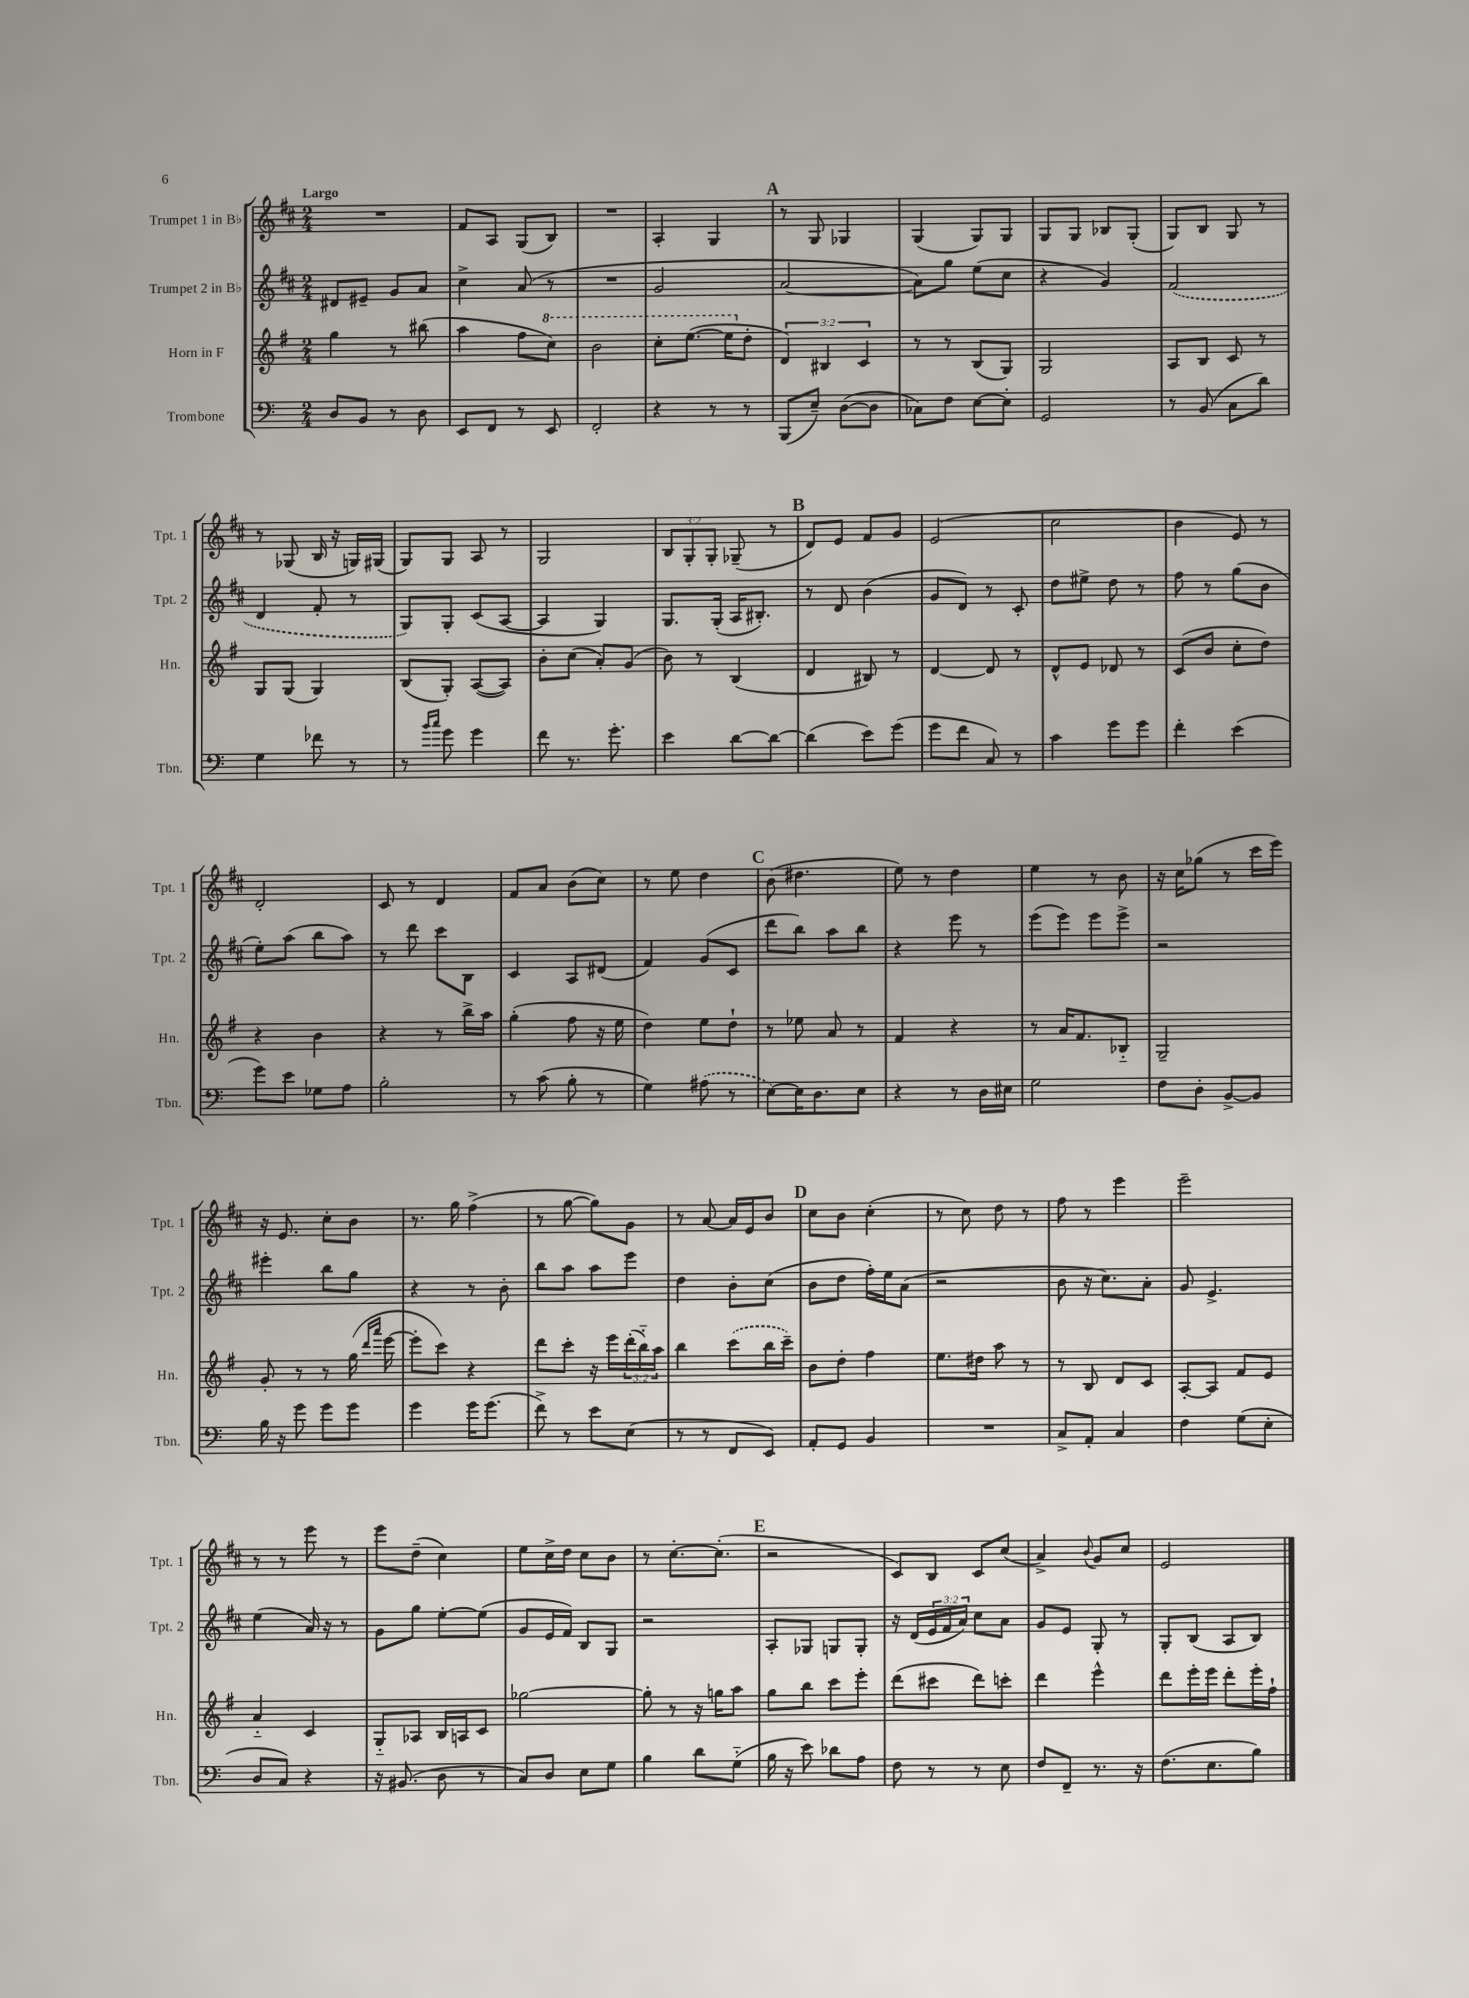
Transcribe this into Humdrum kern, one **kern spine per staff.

**kern	**kern	**kern	**kern
*staff4	*staff3	*staff2	*staff1
*clefF4	*clefG2	*clefG2	*clefG2
*k[]	*k[f#]	*k[f#c#]	*k[f#c#]
*M2/4	*M2/4	*M2/4	*M2/4
8D/L	4gg\	8d#/L	2r
8BB/J	.	8e#~/J	.
8r	8r	8g/L	.
8D\	(8bb#\	8a/J	.
=	=	=	=
8EE/L	4aa\	4cc#^\	8f#/L
8FF/J	.	.	8A/J
8r	8ff#\L	(8a/	(8G/L
8EE/	8ccc\J)	8r	8B/J)
=	=	=	=
2FF'/	2bb\	2r	2r
=	=	=	=
4r	8ccc'\L	2g/	4A'/
.	([8.eee\J	.	.
8r	.	.	4G/
.	16eee\]LK	.	.
8r	8dd'\J	.	.
=	=	=	=
(8BBB/L	6d/)	[2a/	8r
8E~/J)	.	.	8G/
.	6B#/	.	.
([8D\L	.	.	4G-/
.	6c/	.	.
8D\]J	.	.	.
=	=	=	=
8C-\L)	8r	8a\]L)	(4G/
8F\J	8r	8gg\J	.
[8E\L	(8B/L	(8ee\L	8G/L)
8E'\]J	8G/J)	8cc#\J	8G/J
=	=	=	=
2GG/	2G/	4r	8G/L
.	.	.	8G/J
.	.	4g/)	8B-/L
.	.	.	(8G'/J
=	=	=	=
8r	8A/L	(2f#/	8G/L)
(8BB/	8B/J	.	8B/J
8C\L	8c/	.	8G/
8d\J)	8r	.	8r
=	=	=	=
4G\	8G/L	4d/	8r
.	(8G/J	.	(8G-/
8f-\	4G/)	8f#'/	16B/
.	.	.	16r
8r	.	8r	16G/LL)
.	.	.	(16G#/JJ
=	=	=	=
8r	(8B/L	8G/L)	8G/L)
16qqb/LL	.	.	.
16qqcc/JJ	.	.	.
8g\	8G'/J)	8G'/J	8G/J
4g\	([8A/L	(8c#/L	8A/
.	8A/]J)	[8A/J	8r
=	=	=	=
8f\	8b'\L	4A/]	2G/
8.r	(8cc\J	.	.
.	8a'/L)	4G/)	.
8.g'\	.	.	.
.	(8g/J	.	.
=	=	=	=
4e\	8b\)	8.G/L	12B/L
.	.	.	12G'/
.	8r	.	.
.	.	.	12G'/J
.	.	(16G'/Jk	.
[8d\L	(4B/	16A/LK	(8G-~/
.	.	8.B#'/J)	.
8d\_J	.	.	8r
=	=	=	=
(4d\]	4d/	8r	8d/L)
.	.	8d/	8e/J
8e\L)	8B#/)	(4b\	8f#/L
(8g\J	8r	.	8g/J
=	=	=	=
8g\L	[4d/	8g/L	(2e/
8f\J	.	8d/J)	.
8C/)	8d/]	8r	.
8r	8r	8c#'/	.
=	=	=	=
4c\	8d^^/L	8dd\L	2cc#\
.	8e/J	8ee#^\J	.
8g\L	8d-/	8dd\	.
8g\J	8r	8r	.
=	=	=	=
4f'\	(8c/L	8ff#\	4b\
.	8b/J	8r	.
(4e\	8cc'\L	(8gg\L	8e/)
.	8dd\J)	8b\J	8r
=	=	=	=
8g\L)	4r	8ee'\L)	2d'/
8e\J	.	(8aa\J	.
8G-\L	4b\	8bb\L	.
8A\J	.	8aa\J)	.
=	=	=	=
2B'\	4r	8r	8c#/
.	.	8ddd\	8r
.	8r	8ccc#\L	4d/
.	16bb^\LL	8B\J	.
.	16aa\JJ	.	.
=	=	=	=
8r	(4gg'\	4c#/	8f#/L
(8c\	.	.	8a/J
8B'\	8ff#\	8A/L	(8b\L
8r	16r	(8d#/J	8cc#\J)
.	16ee\	.	.
=	=	=	=
4G\)	4dd\)	4f#/)	8r
.	.	.	8ee\
(8A#\	8ee\L	(8g/L	4dd\
8r	8dd`\J	8c#/J	.
=	=	=	=
[8E\L)	8r	8ddd\L	(8b\
16E\]K	8ee-\	8bb\J)	4.dd#\
8.D\	.	.	.
.	8a/	8aa\L	.
8E\J	8r	8bb\J	.
=	=	=	=
4r	4f#/	4r	8ee\)
.	.	.	8r
8r	4r	8eee\	4dd\
16D\LL	.	8r	.
16E#\JJ	.	.	.
=	=	=	=
2G\	8r	(8eee\L	4ee\
.	16a/LK	8eee\J)	.
.	8.f#/	.	.
.	.	8eee\L	8r
.	8B-'~/J	8eee^\J	8b\
=	=	=	=
8F\L	2G~/	2r	16r
.	.	.	16cc#\LK
8D'\J	.	.	(8gg-\J
[8BB^/L	.	.	8r
8BB/]J	.	.	16ccc#\LL
.	.	.	16eee\JJ)
=	=	=	=
16B\	8g'/	4eee#'\	16r
16r	.	.	8.e/
8g\	8r	.	.
8g\L	8r	8bb\L	8cc#'\L
8g\J	(16gg\	8gg\J	8b\J
.	16qqddd/LL	.	.
.	16qqaaa/JJ	.	.
.	[16eee\	.	.
=	=	=	=
4g\	8eee'\]L	4r	8.r
.	8ccc\J)	.	.
.	.	.	16gg\
16g\LK	4r	8r	(4ff#^\
(8.g\J	.	.	.
.	.	8b'\	.
=	=	=	=
8f^\)	8ddd\L	8bb\L	8r
8r	8ccc'\J	8aa\J	[8gg\
8e\L	16r	8aa\L	8gg\]L)
.	16eee\LL	.	.
(8E\J	(24ddd'\	8eee\J	8g\J
.	24bb'~\)	.	.
.	24aa\JJ	.	.
=	=	=	=
8r	4bb\	4dd\	8r
8r	.	.	[8a/
8FF/L	(8ccc\L	8b'\L	16a/]LL
.	.	.	16e/J
8EE/J)	16bb\L	(8cc#\J	8b/J
.	16ccc~\JJ)	.	.
=	=	=	=
8AA'/L	8b\L	8b\L	8cc#\L
8GG/J	8dd'\J	8dd\J	8b\J
4BB/	4ff#\	16ff#'\LL)	(4cc#'\
.	.	16ee\J	.
.	.	(8a\J	.
=	=	=	=
2r	8.ee\L	2r	8r
.	.	.	8cc#\)
.	16dd#\Jk	.	.
.	8aa\	.	8dd\
.	8r	.	8r
=	=	=	=
8C^/L	8r	8b\	8ff#\
8AA'/J	8B/	16r	8r
.	.	8.cc#\L)	.
4C/	8d/L	.	4eee\
.	8c/J	8a'\J	.
=	=	=	=
4F\	[8A'/L	8g/	2eee~\
.	8A/]J	4.e^/	.
(8G\L	8f#/L	.	.
8E'\J	8e/J	.	.
=	=	=	=
8D/L	4a'~/	(4ee\	8r
8C/J)	.	.	8r
4r	4c/	16a/)	8eee\
.	.	16r	.
.	.	8r	8r
=	=	=	=
16r	8G'~/L	8g\L	8eee\L
(8.BB#/	.	.	.
.	8A-/J	8gg\J	(8dd~\J
8D\	16B/LL	[8ee'\L	4cc#\)
.	16A/J	.	.
8r	8c/J	(8ee\]J	.
=	=	=	=
8C/L)	[2gg-\	8g/L	8ee\L
8D/J	.	16e/L	16cc#^\L
.	.	16f#/JJ)	16dd\JJ
8E\L	.	8B/L	8cc#\L
8G\J	.	8G/J	8b\J
=	=	=	=
4B\	8gg-'\]	2r	8r
.	8r	.	[8.cc#'\L
8d\L	16r	.	.
.	16gg\LK	.	(8.cc#'\]J
(8G'~\J	8aa\J	.	.
=	=	=	=
16B\	8gg\L	8A'/L	2r
16r	.	.	.
8e\)	8bb\J	8G-/J	.
8d-\L	8ccc\L	8G/L	.
8A\J	8eee'\J	8G'/J	.
=	=	=	=
8F\	(8ddd\L	16r	8c#/L)
.	.	(16d/LL	.
8r	8ccc#\J	24e/	8B/J
.	.	24f#/	.
.	.	24a/JJ)	.
8r	8ddd\L)	8cc#\L	8c#/L
8E\	8ccc'\J	8a\J	(8cc#/J
=	=	=	=
8F/L	4ddd\	8g/L	4a^/)
8FF~/J	.	8e/J	.
.	.	.	8qqb/
8.r	4eee^^\	8G'/	8g/L
.	.	8r	8cc#/J
16r	.	.	.
=	=	=	=
(8.F\L	8ddd\L	8G'/L	2e/
.	16eee'\L	(8B/J	.
8.E\	16eee\JJ	.	.
.	8ddd'\L	8A/L	.
8B\J)	16eee'\L	8B/J)	.
.	16ff#`\JJ	.	.
==	==	==	==
*-	*-	*-	*-
